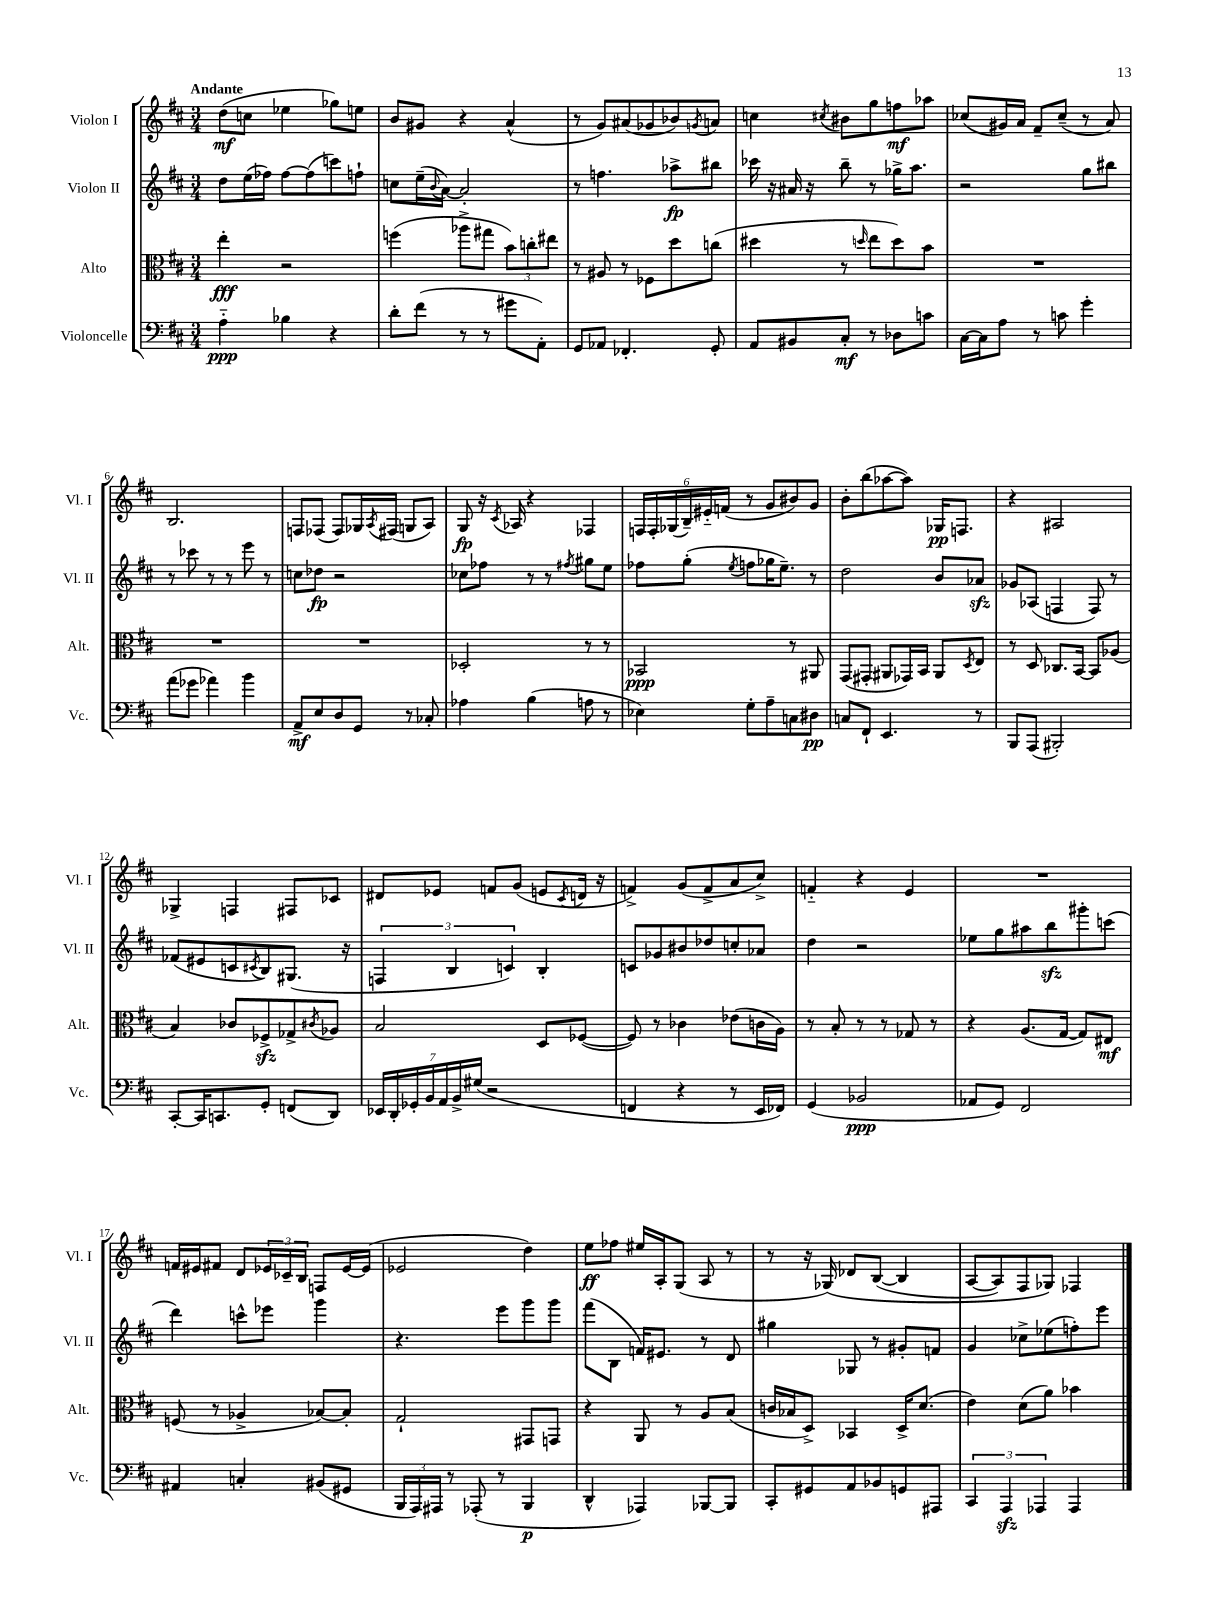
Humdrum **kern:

**kern	**dynam	**kern	**dynam	**kern	**dynam	**kern	**dynam
*part4	*part4	*part3	*part3	*part2	*part2	*part1	*part1
*staff4	*staff4	*staff3	*staff3	*staff2	*staff2	*staff1	*staff1
*I"Violoncelle	*	*I"Alto	*	*I"Violon II	*	*I"Violon I	*
*I'Vc.	*	*I'Alt.	*	*I'Vl. II	*	*I'Vl. I	*
*clefF4	*	*clefC3	*	*clefG2	*	*clefG2	*
*k[f#c#]	*	*k[f#c#]	*	*k[f#c#]	*	*k[f#c#]	*
*M3/4	*	*M3/4	*	*M3/4	*	*M3/4	*
=1	=1	=1	=1	=1	=1	=1	=1
!	!	!	!	!	!	!LO:TX:a:B:t=Andante	!
4A\	ppp	4ee'\	fff	8dd\L	.	(8dd\L	mf
.	.	.	.	(16ee\L	.	8ccn\J	.
.	.	.	.	16ff-X\JJ)	.	.	.
4B-X\	.	2r	.	[8ff-\L	.	4ee-X\	.
.	.	.	.	(8ff-\]	.	.	.
4r	.	.	.	8cccn\)	.	8gg-X\L)	.
.	.	.	.	8ffn`\J	.	8een\J	.
=2	=2	=2	=2	=2	=2	=2	=2
8d'\L	.	(4ffn\	.	8ccn\L	.	8b/L	.
(8f#\J	.	.	.	(16ee~\L	.	8g#X/J	.
.	.	.	.	8qqb/	.	.	.
.	.	.	.	[16a\JJ)	.	.	.
8r	.	8aa-X^\L	.	2a'/]	.	4r	.
8r	.	8gg#X\J	.	.	.	.	.
8g#X\L	.	12b\L)	.	.	.	(4a^^/	.
.	.	12ccn'\	.	.	.	.	.
8AA'\J)	.	.	.	.	.	.	.
.	.	12ee#X\J	.	.	.	.	.
=3	=3	=3	=3	=3	=3	=3	=3
8GG/L	.	8r	.	8r	.	8r	.
8AA-X/J	.	8A#X/	.	4.ffn\	.	8g/L)	.
4.FF-X'/	.	8r	.	.	.	(8a#X/	.
.	.	8F-X\L	.	.	.	8g-X/	.
.	.	8dd\	.	8aa-X^\L	fp	8b-X/)	.
.	.	.	.	.	.	8qgn/	.
8GG'/	.	(8ccn\J	.	8bb#X\J	.	8an/J	.
=4	=4	=4	=4	=4	=4	=4	=4
8AA/L	.	4dd#X\	.	16ccc-X\	.	4ccn\	.
.	.	.	.	16r	.	.	.
8BB#X/	.	.	.	16a#X/	.	.	.
.	.	.	.	16r	.	.	.
.	.	.	.	.	.	8qcc#X/	.
8C#'/J	mf	8r	.	8bb~\	.	8b#X\L	.
.	.	16qqddn/	.	.	.	.	.
8r	.	8ee\L	.	8r	.	8gg\	.
8D-X\L	.	8dd\)	.	16gg-X^\KL	.	8ffn\	mf
.	.	.	.	8.aa\J	.	.	.
8cn\J	.	8b\J	.	.	.	8aa-X\J	.
=5	=5	=5	=5	=5	=5	=5	=5
[16C#\LL	.	2.r	.	2r	.	(8cc-X/L	.
16C#\J]	.	.	.	.	.	.	.
8A\J	.	.	.	.	.	16g#X/L)	.
.	.	.	.	.	.	16a/JJ	.
8r	.	.	.	.	.	8f#~/L	.
8cn\	.	.	.	.	.	(8cc-~/J	.
4g'\	.	.	.	8gg\L	.	8r	.
.	.	.	.	8bb#X\J	.	8a/)	.
!!LO:LB:g=z
=6	=6	=6	=6	=6	=6	=6	=6
(8a\L	.	2.r	.	8r	.	2.B/	.
8g-X\J	.	.	.	8ccc-X\	.	.	.
4a-X\)	.	.	.	8r	.	.	.
.	.	.	.	8r	.	.	.
4b\	.	.	.	8eee\	.	.	.
.	.	.	.	8r	.	.	.
=7	=7	=7	=7	=7	=7	=7	=7
8AA^/L	mf	2.r	.	8ccn\L	.	8Fn/L	.
8E/	.	.	.	8dd-X\J	fp	(8F-X/J	.
8D/	.	.	.	2r	.	8F-/L)	.
8GG/J	.	.	.	.	.	16G-X/L	.
.	.	.	.	.	.	8qA/	.
.	.	.	.	.	.	(16F#X/JJ	.
8r	.	.	.	.	.	8Gn/L	.
8C-X'/	.	.	.	.	.	8A/J)	.
=8	=8	=8	=8	=8	=8	=8	=8
4A-X\	.	2D-X'/	.	8cc-X\L	.	8G/	fp
.	.	.	.	8ff-X\J	.	16r	.
.	.	.	.	.	.	8qc#/	.
.	.	.	.	.	.	16A-X/	.
(4B\	.	.	.	8r	.	4r	.
.	.	.	.	8r	.	.	.
.	.	.	.	8qff#X/	.	.	.
8An\	.	8r	.	8gg#X\L	.	4F-X/	.
8r	.	8r	.	8ee\J	.	.	.
=9	=9	=9	=9	=9	=9	=9	=9
4E-X\)	.	2BB-X/	ppp	8ff-X\L	.	24Fn/LL	.
.	.	.	.	.	.	24F'/	.
.	.	.	.	.	.	(24G-X/	.
.	.	.	.	(8gg'\J	.	24B~/)	.
.	.	.	.	.	.	24e#X/	.
.	.	.	.	.	.	(24fn/JJ	.
.	.	.	.	8qee/	.	.	.
8G'\L	.	.	.	8ffn\L	.	8r	.
8A~\	.	.	.	16gg-X\K	.	8g/L	.
.	.	.	.	8.ee~\J)	.	.	.
8Cn\	.	8r	.	.	.	8b#X/)	.
8D#X\J	pp	8AA#X/	.	8r	.	8g/J	.
=10	=10	=10	=10	=10	=10	=10	=10
8Cn/L	.	(8GG/L	.	2dd\	.	8b'\L	.
8FF#`/J	.	8GG#X'/J	.	.	.	(8bb\	.
4.EE/	.	8AA#X/L	.	.	.	[8aa-X\	.
.	.	16GG-X/L)	.	.	.	8aa-\J])	.
.	.	16BB/JJ	.	.	.	.	.
.	.	8AA#/L	.	8b/L	.	16G-X/KL	pp
.	.	.	.	.	.	8.Fn/J	.
.	.	8qD/	.	.	.	.	.
8r	.	8E/J	.	8a-Xzz/J	.	.	.
=11	=11	=11	=11	=11	=11	=11	=11
8BBB/L	.	8r	.	8g-X/L	.	4r	.
(8AAA/J	.	8D/	.	(8A-X/J	.	.	.
2BBB#X'/)	.	8.C-X/L	.	4Fn/	.	2A#X/	.
.	.	[16BB/Jk	.	.	.	.	.
.	.	8BB/L]	.	8F/)	.	.	.
.	.	(8A-X/J	.	8r	.	.	.
!!LO:LB:g=z
=12	=12	=12	=12	=12	=12	=12	=12
[8CC#'/L	.	4B/)	.	(8f-X/L	.	4G-X^/	.
16CC#/K]	.	.	.	8e#X/	.	.	.
8.CCn/	.	.	.	.	.	.	.
.	.	8c-X/L	.	8cn/	.	4Fn/	.
.	.	.	.	8qc#X/	.	.	.
8GG'/J	.	8F-Xzz^/	.	8B/)	.	.	.
(8FFn/L	.	8G-X^/	.	(8.G#X/J	.	8F#X/L	.
.	.	8qc#X/	.	.	.	.	.
8DD/J)	.	8A-X/J	.	.	.	8c-X/J	.
.	.	.	.	16r	.	.	.
=13	=13	=13	=13	=13	=13	=13	=13
28EE-X/LL	.	2B/	.	6Fn/	.	8d#X/L	.
28DD'/	.	.	.	.	.	.	.
28GG-X'/	.	.	.	.	.	.	.
28BB/	.	.	.	.	.	.	.
.	.	.	.	.	.	8e-X/J	.
28AA/	.	.	.	.	.	.	.
.	.	.	.	6B/	.	.	.
28BB^/	.	.	.	.	.	.	.
(28G#X/JJ	.	.	.	.	.	.	.
2r	.	.	.	.	.	8fn/L	.
.	.	.	.	6cn/)	.	.	.
.	.	.	.	.	.	(8g/J	.
.	.	8D/L	.	4B'/	.	8en/L	.
.	.	.	.	.	.	8qc#/	.
.	.	([8F-X/J	.	.	.	16dn/Jk	.
.	.	.	.	.	.	16r	.
=14	=14	=14	=14	=14	=14	=14	=14
4FFn/	.	8F-/])	.	8cn/L	.	4fn^/)	.
.	.	8r	.	8g-X/	.	.	.
4r	.	4c-X\	.	8b#X/	.	(8g/L	.
.	.	.	.	8dd-X/	.	8f^/	.
8r	.	(8e-X\L	.	8ccn'/	.	8a/	.
16EE/LL	.	16cn\L	.	8a-X/J	.	8cc#^/J)	.
16FF-X/JJ)	.	16A\JJ)	.	.	.	.	.
=15	=15	=15	=15	=15	=15	=15	=15
(4GG/	.	8r	.	4dd\	.	4fn/	.
.	.	8B'/	.	.	.	.	.
2BB-X/	ppp	8r	.	2r	.	4r	.
.	.	8r	.	.	.	.	.
.	.	8G-X/	.	.	.	4e/	.
.	.	8r	.	.	.	.	.
=16	=16	=16	=16	=16	=16	=16	=16
8AA-X/L	.	4r	.	8ee-X\L	.	2.r	.
8GG/J)	.	.	.	8gg\	.	.	.
2FF#/	.	(8.A/L	.	8aa#X\	.	.	.
.	.	.	.	8bbzz\	.	.	.
.	.	[16G/Jk	.	.	.	.	.
.	.	8G/L])	.	8ggg#X'\	.	.	.
.	.	8E#X/J	mf	(8cccn\J	.	.	.
!!LO:LB:g=z
=17	=17	=17	=17	=17	=17	=17	=17
4AA#X/	.	(8Fn/	.	4ddd\)	.	16fn/LL	.
.	.	.	.	.	.	16e#X/J	.
.	.	8r	.	.	.	8f#X/J	.
4Cn'/	.	4A-X^/	.	8cccn^^\L	.	8d/L	.
.	.	.	.	8eee-X\J	.	24e-X/L	.
.	.	.	.	.	.	24c-X~/	.
.	.	.	.	.	.	24B/JJ	.
(8BB#X/L	.	[8B-X/L)	.	4ggg\	.	8Fn/L	.
8GG#X/J	.	8B-'/J]	.	.	.	[16e-/L	.
.	.	.	.	.	.	(16e-/JJ]	.
=18	=18	=18	=18	=18	=18	=18	=18
24BBB/LL	.	2G`/	.	4.r	.	2e-X/	.
24AAA/)	.	.	.	.	.	.	.
24AAA#X/JJ	.	.	.	.	.	.	.
8r	.	.	.	.	.	.	.
(8AAA-X'/	.	.	.	.	.	.	.
8r	.	.	.	8eee\L	.	.	.
4BBB/	p	8GG#X/L	.	8ggg\	.	4dd\)	.
.	.	8GGn/J	.	8ggg\J	.	.	.
=19	=19	=19	=19	=19	=19	=19	=19
4DD^^/	.	4r	.	(8fff#\L	.	8ee\L	ff
.	.	.	.	8B\J	.	8ff-X\J	.
4AAA-X/)	.	8AA/	.	16fn/KL)	.	16ee#X/LL	.
.	.	.	.	8.e#X/J	.	16A'/J	.
.	.	8r	.	.	.	(8G/J	.
[8BBB-X/L	.	8A/L	.	8r	.	8A/	.
8BBB-/J]	.	(8B/J	.	8d/	.	8r	.
=20	=20	=20	=20	=20	=20	=20	=20
8CC#'/L	.	16cn/LL	.	4gg#X\	.	8r	.
.	.	16B-X/J	.	.	.	.	.
8GG#X/	.	8D^/J)	.	.	.	16r	.
.	.	.	.	.	.	(16G-X/)	.
8AA/	.	4BB-X/	.	8G-X/	.	8d-X/L	.
8BB-X/	.	.	.	8r	.	([8B/J	.
8GGn/	.	16D^/KL	.	8g#X'/L	.	4B/]	.
.	.	(8.d/J	.	.	.	.	.
8AAA#X/J	.	.	.	8fn/J	.	.	.
=21	=21	=21	=21	=21	=21	=21	=21
6CC#/	.	4e\)	.	4g/	.	[8A/L	.
.	.	.	.	.	.	8A/])	.
6AAAzz/	.	.	.	.	.	.	.
.	.	(8d\L	.	8cc-X^\L	.	8F#/	.
6AAA-X/	.	.	.	.	.	.	.
.	.	8a\J)	.	(8ee-X\	.	8G-X/J)	.
4AAA-/	.	4b-X\	.	8ffn'\)	.	4F-X/	.
.	.	.	.	8eee\J	.	.	.
==	==	==	==	==	==	==	==
*-	*-	*-	*-	*-	*-	*-	*-
